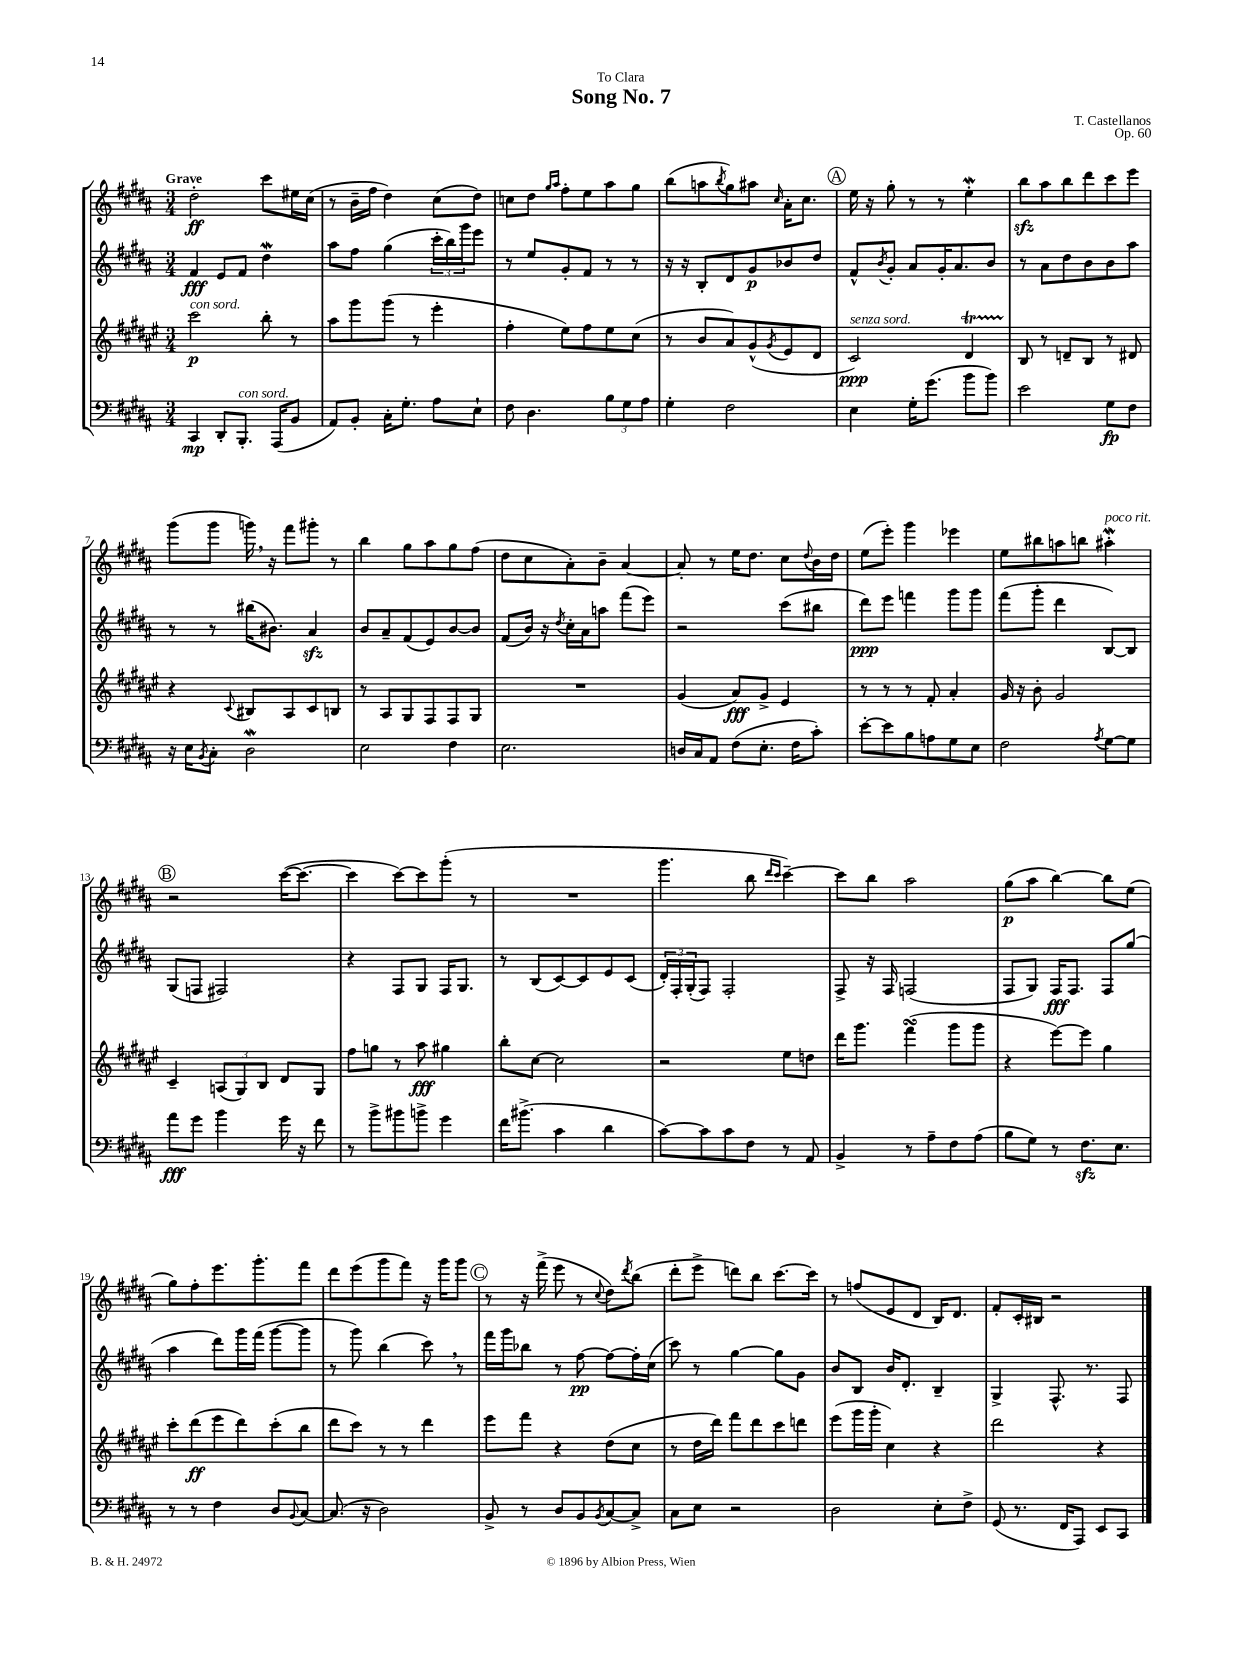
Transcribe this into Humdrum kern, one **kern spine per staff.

**kern	**dynam	**kern	**dynam	**kern	**dynam	**kern	**dynam
*part4	*part4	*part3	*part3	*part2	*part2	*part1	*part1
*staff4	*staff4	*staff3	*staff3	*staff2	*staff2	*staff1	*staff1
*clefF4	*	*clefG2	*	*clefG2	*	*clefG2	*
*k[f#c#g#d#a#]	*	*k[f#c#g#d#a#e#]	*	*k[f#c#g#d#a#]	*	*k[f#c#g#d#a#]	*
*M3/4	*	*M3/4	*	*M3/4	*	*M3/4	*
=1	=1	=1	=1	=1	=1	=1	=1
!	!	!	!	!	!	!LO:TX:a:B:t=Grave	!
!	!	!LO:TX:a:i:t=con sord.	!	!	!	!	!
4CC#/	mp	2ccc#\	p	4f#/	fff	2dd#'\	ff
8DD#'/L	.	.	.	8e/L	.	.	.
!LO:TX:a:i:t=con sord.	!	!	!	!	!	!	!
8.BBB'/J	.	.	.	8f#/J	.	.	.
.	.	8bb'\	.	4dd#W\	.	8ccc#\L	.
(16AAA#/KL	.	.	.	.	.	.	.
8BB/J	.	8r	.	.	.	16ee#X\L	.
.	.	.	.	.	.	(16cc#\JJ	.
=2	=2	=2	=2	=2	=2	=2	=2
8AA#/L)	.	8aa#\L	.	8aa#\L	.	8r	.
8BB'/J	.	8ggg#\	.	8ff#\J	.	16b~\LL	.
.	.	.	.	.	.	16ff#\JJ	.
16C#'\KL	.	(8ggg#\J	.	(4gg#\	.	4dd#\)	.
8.G#'\J	.	.	.	.	.	.	.
.	.	8r	.	.	.	.	.
8A#\L	.	4eee#'\	.	24ccc#'\LL	.	(8cc#\L	.
.	.	.	.	24bb\)	.	.	.
.	.	.	.	24ggg#\J	.	.	.
8E`\J	.	.	.	8eee\J	.	8dd#\J)	.
=3	=3	=3	=3	=3	=3	=3	=3
8F#\	.	4ff#'\	.	8r	.	8ccn\L	.
4.D#\	.	.	.	8ee/L	.	8dd#\J	.
.	.	.	.	.	.	16qqgg#/LL	.
.	.	.	.	.	.	16qqaa#/JJ	.
.	.	8ee#\L)	.	8g#'/	.	8ff#'\L	.
.	.	8ff#\	.	8f#/J	.	8ee\	.
12B\L	.	8ee#\	.	8r	.	8aa#\	.
12G#\	.	.	.	.	.	.	.
.	.	(8cc#\J	.	8r	.	8gg#\J	.
12A#\J	.	.	.	.	.	.	.
=4	=4	=4	=4	=4	=4	=4	=4
4G#'\	.	8r	.	16r	.	(8bb\L	.
.	.	.	.	16r	.	.	.
.	.	8b/L	.	8B'/L	.	8aan\	.
.	.	.	.	.	.	8qbb/	.
2F#\	.	8a#/)	.	8d#/	.	8gg#\)	.
.	.	(8g#^^/	.	8g#/	p	8aa#X\J	.
.	.	8qg#/	.	.	.	16qqcc#/	.
.	.	8e#/	.	8b-X/	.	16a#'\KL	.
.	.	.	.	.	.	8.cc#\J	.
.	.	8d#/J	.	8dd#/J	.	.	.
!!LO:REH:place=s1:t=A
=5	=5	=5	=5	=5	=5	=5	=5
!	!	!LO:TX:a:i:t=senza sord.	!	!	!	!	!
4E\	.	2c#/)	ppp	8f#^^/L	.	16ee\	.
.	.	.	.	.	.	16r	.
.	.	.	.	8qb/	.	.	.
.	.	.	.	8g#'/J	.	8gg#'\	.
16G#'\KL	.	.	.	8a#/L	.	8r	.
(8.g#\J	.	.	.	.	.	.	.
.	.	.	.	16g#'/K	.	8r	.
.	.	.	.	8.a#/	.	.	.
8b\L	.	4d#T/	.	.	.	4eew'\	.
8b\J)	.	.	.	8b/J	.	.	.
=6	=6	=6	=6	=6	=6	=6	=6
2e\	.	8B/	.	8r	.	8bbzz\L	.
.	.	8r	.	8a#\L	.	8aa#\	.
.	.	8dn~/L	.	8dd#\	.	8bb\	.
.	.	8B/J	.	8b\	.	8ddd#\	.
8G#\L	fp	8r	.	8b\	.	8ccc#\	.
8F#\J	.	8d#X/	.	8aa#\J	.	8eee\J	.
!!LO:LB:g=z
=7	=7	=7	=7	=7	=7	=7	=7
16r	.	4r	.	8r	.	(8ggg#\L	.
16E\KL	.	.	.	.	.	.	.
8qBB/	.	.	.	.	.	.	.
8C#'\J	.	.	.	8r	.	8ggg#\J	.
.	.	8qqc#/	.	.	.	.	.
2D#W\	.	8B#X/L	.	(16bb#X\KL	.	16gggn,\)	.
.	.	.	.	8.b#X\J)	.	16r	.
.	.	8A#/	.	.	.	8fff#\L	.
.	.	8c#/	.	4a#zz/	.	8ggg#X'\J	.
.	.	8Bn/J	.	.	.	8r	.
=8	=8	=8	=8	=8	=8	=8	=8
2E\	.	8r	.	8b/L	.	4bb\	.
.	.	8A#/L	.	8a#~/	.	.	.
.	.	8G#/	.	(8f#/	.	8gg#\L	.
.	.	8F#/	.	8e/)	.	8aa#\	.
4F#\	.	8F#/	.	[8b/	.	8gg#\	.
.	.	8G#/J	.	8b/J]	.	(8ff#\J	.
=9	=9	=9	=9	=9	=9	=9	=9
2.E\	.	2.r	.	(8f#/L	.	8dd#\L	.
.	.	.	.	16b/Jk)	.	8cc#\	.
.	.	.	.	16r	.	.	.
.	.	.	.	8qdd#/	.	.	.
.	.	.	.	16cc#'\LL	.	8a#'\)	.
.	.	.	.	16a#\J	.	.	.
.	.	.	.	8aan\J	.	8b~\J	.
.	.	.	.	(8fff#\L	.	[4a#/	.
.	.	.	.	8eee\J)	.	.	.
=10	=10	=10	=10	=10	=10	=10	=10
16Dn/LL	.	(4g#/	.	2r	.	8a#'/]	.
16C#/J	.	.	.	.	.	.	.
8AA#/J	.	.	.	.	.	8r	.
(8F#\L	.	8a#/L)	fff	.	.	16ee\KL	.
.	.	.	.	.	.	8.dd#\J	.
8.E'\J	.	8g#^/J	.	.	.	.	.
.	.	4e#/	.	(8ccc#\L	.	8cc#\L	.
16F#\KL	.	.	.	.	.	.	.
.	.	.	.	.	.	8qqdd#/	.
8c#'\J)	.	.	.	8bb#X\J	.	16b\L	.
.	.	.	.	.	.	16dd#\JJ	.
=11	=11	=11	=11	=11	=11	=11	=11
[8e'\L	.	8r	.	8ddd#\L)	ppp	(8ee\L	.
8e\]	.	8r	.	8eee\J	.	8eee'\J)	.
8B\	.	8r	.	4fffn\	.	4ggg#\	.
8An\	.	8f#'/	.	.	.	.	.
8G#\	.	4a#'/	.	8ggg#\L	.	4eee-X\	.
8E\J	.	.	.	8ggg#\J	.	.	.
=12	=12	=12	=12	=12	=12	=12	=12
2F#\	.	16g#/	.	(8fff#\L	.	8ee\L	.
.	.	16r	.	.	.	.	.
.	.	8b'\	.	8ggg#'\J	.	8bb#X\	.
.	.	2g#/	.	4ddd#\	.	8aan\	.
.	.	.	.	.	.	8bbn\J	.
8qA#/	.	.	.	.	.	.	.
!	!	!	!	!	!	!LO:TX:a:i:t=poco rit.	!
[8G#\L	.	.	.	[8B/L)	.	4aa#XW'\	.
8G#\J]	.	.	.	8B/J]	.	.	.
!!LO:LB:g=z
!!LO:REH:place=s1:t=B
=13	=13	=13	=13	=13	=13	=13	=13
8a#\L	fff	4c#~/	.	(8G#/L	.	2r	.
8g#\J	.	.	.	8Fn/J	.	.	.
4b\	.	(12An/L	.	2F#X/)	.	.	.
.	.	12G#/)	.	.	.	.	.
.	.	12B/J	.	.	.	.	.
16g#\	.	8d#/L	.	.	.	([16ccc#\KL	.
16r	.	.	.	.	.	8.ccc#\J_	.
8f#\	.	8G#/J	.	.	.	.	.
=14	=14	=14	=14	=14	=14	=14	=14
8r	.	8ff#\L	.	4r	.	4ccc#\]	.
8b^\L	.	8ggn\J	.	.	.	.	.
8b#X\	.	8r	.	8F#/L	.	[8ccc#\L)	.
8bn^\J	.	8aa#\	fff	8G#/J	.	8ccc#\]	.
4g#\	.	4gg#X\	.	16F#/KL	.	(8ggg#'\J	.
.	.	.	.	8.G#/J	.	.	.
.	.	.	.	.	.	8r	.
=15	=15	=15	=15	=15	=15	=15	=15
16f#\KL	.	8bb'\L	.	8r	.	2.r	.
(8.b#X^\J	.	.	.	.	.	.	.
.	.	[8cc#\J	.	(8B/L	.	.	.
4c#\	.	2cc#\]	.	[8c#/)	.	.	.
.	.	.	.	8c#/]	.	.	.
4d#\	.	.	.	8e/	.	.	.
.	.	.	.	(8c#/J	.	.	.
=16	=16	=16	=16	=16	=16	=16	=16
[8c#\L)	.	2r	.	24d#'/LL)	.	4.ggg#\	.
.	.	.	.	24F#'/	.	.	.
.	.	.	.	(24G#'/J	.	.	.
8c#\]	.	.	.	8F#/J)	.	.	.
8c#\	.	.	.	2F#'/	.	.	.
8F#\J	.	.	.	.	.	8bb\	.
.	.	.	.	.	.	16qqddd#/LL	.
.	.	.	.	.	.	16qqccc#/JJ	.
8r	.	8ee#\L	.	.	.	[4ccc#~\)	.
8AA#/	.	8ddn\J	.	.	.	.	.
=17	=17	=17	=17	=17	=17	=17	=17
4BB^/	.	16ddd#\KL	.	8F#^/	.	8ccc#\L]	.
.	.	8.ggg#\J	.	.	.	.	.
.	.	.	.	16r	.	8bb\J	.
.	.	.	.	16F#/	.	.	.
8r	.	(4fff#sSSs\	.	(2Fn/	.	2aa#\	.
8A#~\L	.	.	.	.	.	.	.
8F#\	.	8ggg#\L	.	.	.	.	.
(8A#\J	.	8ggg#\J	.	.	.	.	.
=18	=18	=18	=18	=18	=18	=18	=18
8B\L	.	4r	.	8F#/L	.	(8gg#\L	p
8G#\J)	.	.	.	8G#/J)	.	8aa#\J	.
8r	.	[8eee#\L)	.	16F#/KL	fff	[4bb\)	.
.	.	.	.	8.F#/J	.	.	.
8.F#zz\L	.	8eee#\J]	.	.	.	.	.
.	.	4gg#\	.	8F#/L	.	8bb\L]	.
8.E\J	.	.	.	.	.	.	.
.	.	.	.	(8gg#/J	.	(8ee\J	.
!!LO:LB:g=z
=19	=19	=19	=19	=19	=19	=19	=19
8r	.	8ccc#'\L	.	4aa#\	.	8gg#\L)	.
8r	.	(8ddd#\	ff	.	.	8ff#'\	.
4F#\	.	8eee#\	.	8ddd#\L)	.	8.eee\	.
.	.	8ddd#\)	.	16ggg#\L	.	.	.
.	.	.	.	(16fff#\JJ	.	8.ggg#'\	.
8D#/L	.	(8ccc#'\	.	[8ggg#\L	.	.	.
8qqBB/	.	.	.	.	.	.	.
[8C#/J	.	8bb\J	.	8ggg#\J]	.	8fff#\J	.
=20	=20	=20	=20	=20	=20	=20	=20
(8.C#/]	.	8ddd#\L	.	8r	.	8ddd#\L	.
.	.	8ccc#\J)	.	8ggg#\)	.	(8eee\	.
16r	.	.	.	.	.	.	.
2D#\)	.	8r	.	(4bb\	.	8ggg#\	.
.	.	8r	.	.	.	8fff#\J)	.
.	.	4ddd#\	.	8ccc#,\)	.	16r	.
.	.	.	.	.	.	16ggg#\KL	.
.	.	.	.	8r	.	8ggg#\J	.
!!LO:REH:place=s1:t=C
=21	=21	=21	=21	=21	=21	=21	=21
8BB^/	.	8eee#\L	.	16fff#\LL	.	8r	.
.	.	.	.	16ggg#\J	.	.	.
8r	.	8fff#\J	.	8bb-X\J	.	16r	.
.	.	.	.	.	.	(16fff#^\	.
8D#/L	.	4r	.	8r	.	8eee\	.
8BB/	.	.	.	[8ff#\	pp	8r	.
8qBB/	.	.	.	.	.	8qqcc#/	.
[8C#/	.	(8dd#\L	.	8ff#\L_	.	8dd#\L)	.
.	.	.	.	.	.	8qddd#/	.
8C#^/J]	.	8cc#\J	.	16ff#'\L]	.	(8bb\J	.
.	.	.	.	(16cc#\JJ	.	.	.
=22	=22	=22	=22	=22	=22	=22	=22
8C#\L	.	8r	.	8ccc#\)	.	8ddd#'\L	.
8E\J	.	16dd#\LL	.	8r	.	8eee^\J	.
.	.	16ddd#\JJ)	.	.	.	.	.
2r	.	8fff#\L	.	[4gg#\	.	8dddn\L)	.
.	.	8ddd#\	.	.	.	8bb\J	.
.	.	8ccc#\	.	8gg#\L]	.	[8.ccc#\L	.
.	.	8dddn\J	.	8g#\J	.	.	.
.	.	.	.	.	.	16ccc#\Jk]	.
=23	=23	=23	=23	=23	=23	=23	=23
2D#\	.	(8eee#\L	.	8b/L	.	8r	.
.	.	16ggg#\L	.	8B/J	.	(8ffn/L	.
.	.	16ggg#'\JJ	.	.	.	.	.
.	.	4cc#\)	.	16b/KL	.	8e/	.
.	.	.	.	8.d#'/J	.	.	.
.	.	.	.	.	.	8d#/J	.
8E'\L	.	4r	.	4B~/	.	16B/KL)	.
.	.	.	.	.	.	8.d#/J	.
8F#^\J	.	.	.	.	.	.	.
=24	=24	=24	=24	=24	=24	=24	=24
(8GG#/	.	2ddd#\	.	4G#^/	.	8f#'/L	.
8.r	.	.	.	.	.	16c#'/L	.
.	.	.	.	.	.	16B#X/JJ	.
.	.	.	.	8.F#^^/	.	2r	.
16FF#/KL	.	.	.	.	.	.	.
8AAA#/J)	.	.	.	.	.	.	.
.	.	.	.	8.r	.	.	.
8EE/L	.	4r	.	.	.	.	.
8CC#/J	.	.	.	8F#/	.	.	.
==	==	==	==	==	==	==	==
*-	*-	*-	*-	*-	*-	*-	*-
